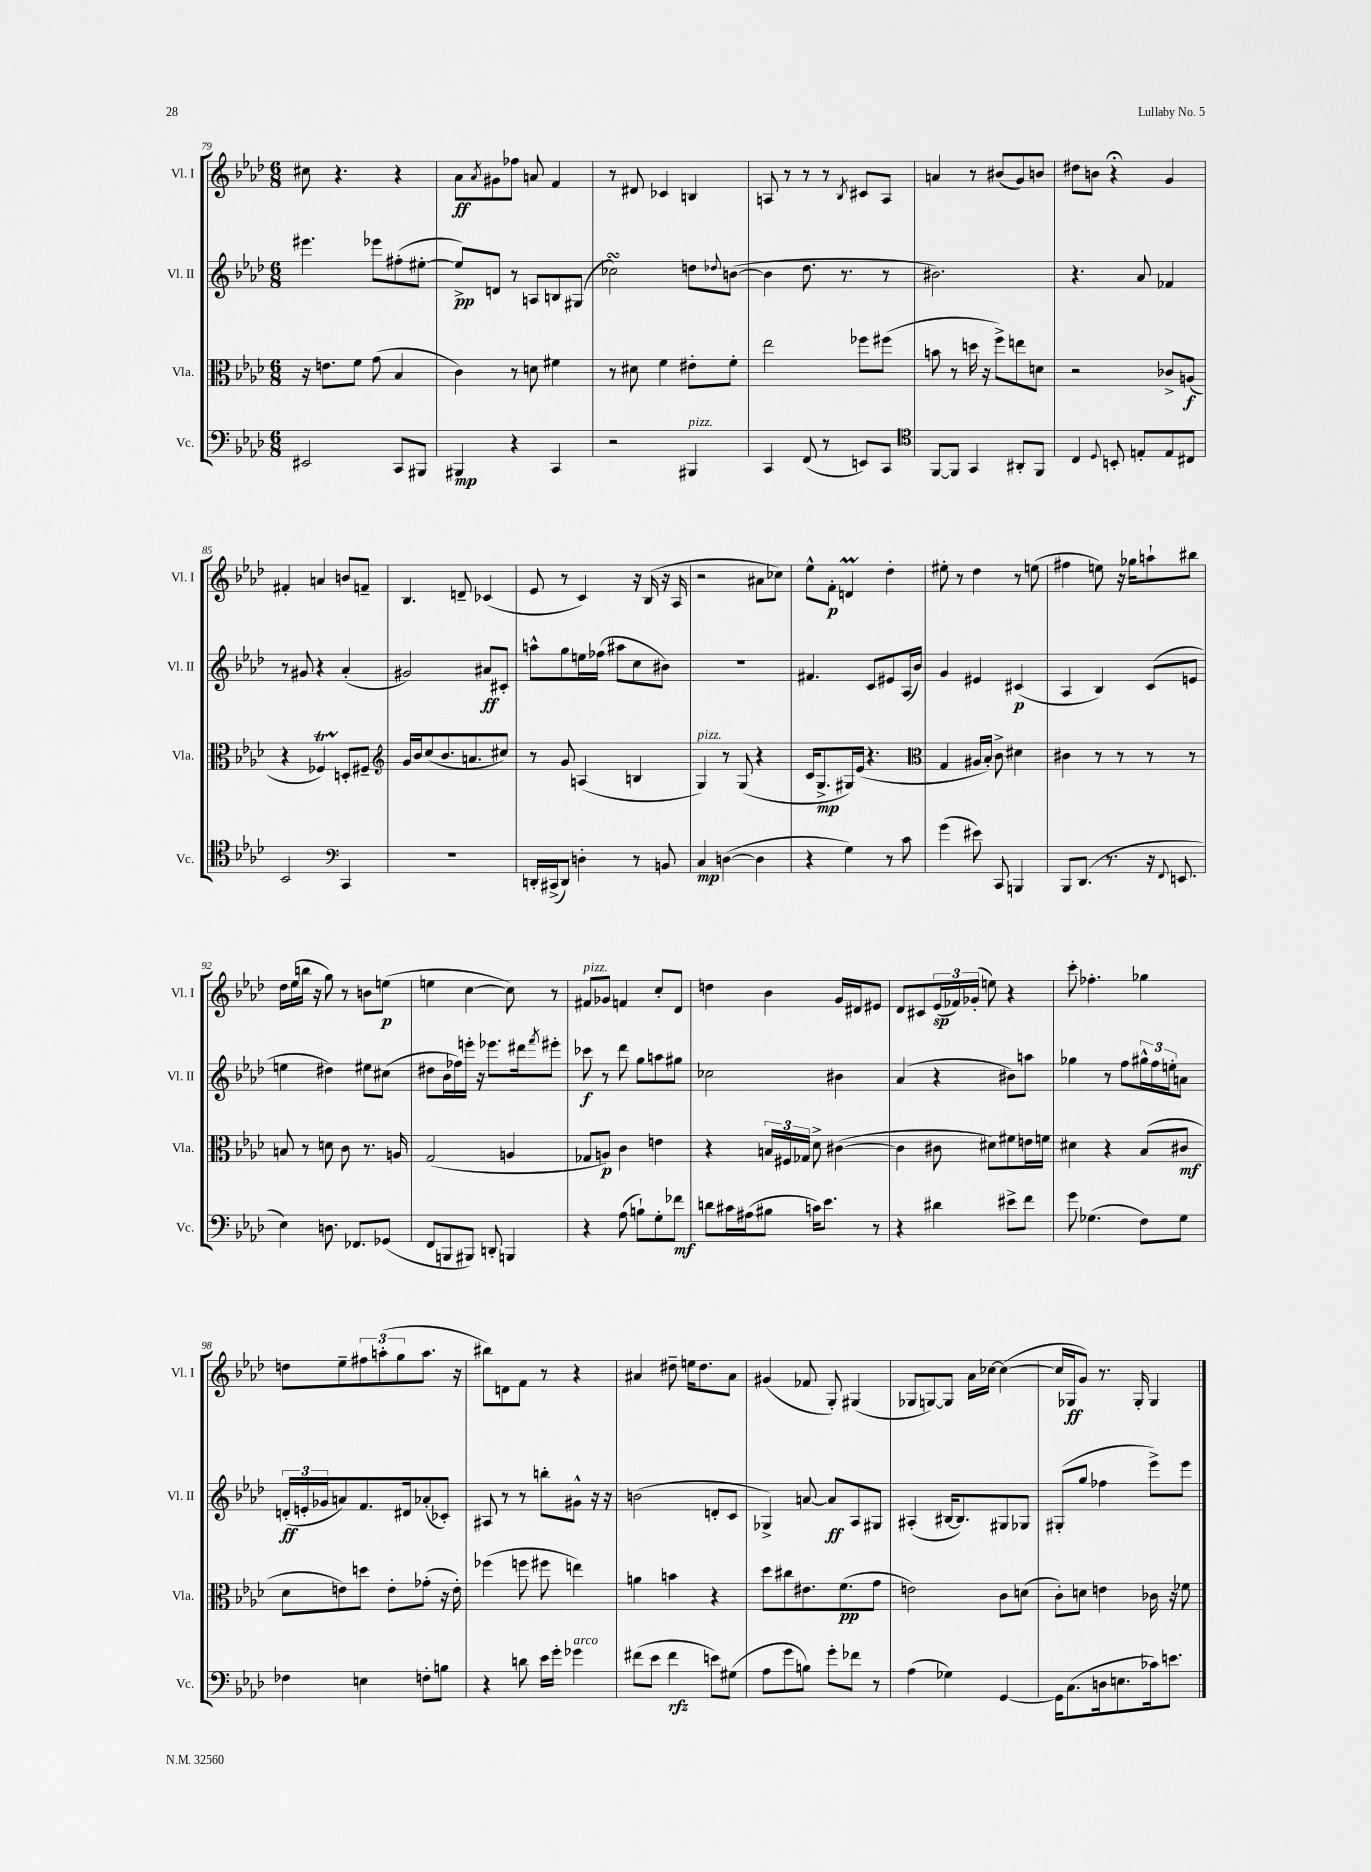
<<
\new StaffGroup <<
\new Staff = "s0" \with { instrumentName = "Vl. I" shortInstrumentName = "Vl. I" } {
    \clef treble \key aes \major \numericTimeSignature \time 6/8
    cis''8 r4. r4 |
    aes'8\ff \acciaccatura { aes'8 } gis'8 fes''8 a'8 f'4 |
    r8 dis'8 ces'4 b4 |
    a8 r8 r8 r8 \acciaccatura { bes8 } cis'8 a8 |
    a'4 r8 bis'8( g'8) b'8 |
    dis''8 b'8 r4\fermata g'4 |
    fis'4-. a'4 b'8 f'8-- |
    bes4. d'8-- ces'4( |
    ees'8 r8 c'4) r16 bes16( r16 aes16 |
    r2 ais'8 ces''8) |
    ees''8-^ f'8-.\p d'4\prall des''4-. |
    eis''8-. r8 des''4 r8 e''8( |
    fis''4 e''8) r16 ges''16 a''8-! bis''8 |
    des''16 ees''16( b''16 r16 g''8) r8 b'8 e''8\p( |
    e''4 c''4~ c''8) r8 |
    fis'8^\markup { \italic "pizz." } ges'8 f'4 c''8-. des'8 |
    d''4 bes'4 g'16 dis'16 eis'8 |
    des'8 cis'8 \tuplet 3/2 { ees'16\sp( fes'16) ges'16-.( } e''8) r4 |
    c'''8-. fes''4.-. ges''4 |
    d''8 ees''8-- \tuplet 3/2 { fis''8 a''8-.( g''8 } a''8. r16 |
    bis''8) d'8 f'8 r8 r4 |
    ais'4 dis''8-- e''16 dis''8. ais'8 |
    gis'4( fes'8 g8-.) gis4( |
    ges8 g8~) g8 aes'16 ces''16~ ces''4~( |
    ces''16 ges16\ff g'8) r8. ges16-. ges4 \bar "|." |
}
\new Staff = "s1" \with { instrumentName = "Vl. II" shortInstrumentName = "Vl. II" } {
    \clef treble \key aes \major \numericTimeSignature \time 6/8
    eis'''4. ees'''8 fis''8-.( eis''8~-. |
    eis''8->\pp) d'8 r8 a8 b8 gis8( |
    ces''2\turn) d''8 \appoggiatura { des''8 } b'8~( |
    b'4 des''8. r8. r8 |
    bis'2.) |
    r4. aes'8 fes'4 |
    r8 gis'8 r4 aes'4-.( |
    gis'2) ais'8\ff cis'8-. |
    a''8-^ g''8 e''16 fes''16( ais''8 c''8 bis'8) |
    R2. |
    fis'4. c'8 eis'8 aes16( bes'16) |
    g'4 eis'4 cis'4\p( |
    aes4 bes4) c'8( e'8 |
    e''4 dis''4) eis''8 cis''8( |
    dis''8 bes'16 fes''16) e'''16-. r16 ees'''8. dis'''16 \acciaccatura { f'''8 } eis'''8-. |
    ces'''8\f r8 des'''8 g''8 a''8 gis''8 |
    ces''2 bis'4 |
    aes'4( r4 bis'8) a''8 |
    ges''4 r8 f''8 \tuplet 3/2 { gis''16-^ f''16 e''16-. } a'8 |
    \tuplet 3/2 { d'16-.\ff( e'16-. ges'16 } a'8) f'8. dis'16 aes'8-.( ces'8-.) |
    ais8 r8 r8 b''8-. gis'8-^ r16 r16 |
    b'2( d'8-. c'8 |
    ges4->) a'8~ a'8\ff aes8 gis8 |
    ais4-.( bis16~ bis8.) gis8 ges8 |
    gis8-.( g''8 fes''4 ees'''8->) ees'''8 \bar "|." |
}
\new Staff = "s2" \with { instrumentName = "Vla." shortInstrumentName = "Vla." } {
    \clef alto \key aes \major \numericTimeSignature \time 6/8
    r16 e'8. f'8 g'8( bes4 |
    c'4) r8 d'8 fis'4 |
    r8 dis'8 f'4 eis'8-. f'8-. |
    ees''2 fes''8 fis''8( |
    b'8 r8 d''16 r16 f''8->) e''8 d'8 |
    r2 ces'8-> a8\f( |
    r4 fes4\startTrillSpan) d8-.\stopTrillSpan fis8-- |
    \clef treble g'16 bes'16 c''8( bes'8. a'8. cis''8) |
    r8 g'8 a4( b4 |
    g4^\markup { \italic "pizz." }) r8 g8( r4 |
    c'16 g8.->\mp gis16) ees'16( r4. |
    \clef alto g4 ais16 bes16-.) c'8-> dis'4 |
    cis'4 r8 r8 r8 r8 |
    b8 r8 d'8 c'8 r8. a16 |
    g2( a4 |
    ges8 a8\p) c'4 e'4 |
    r4 \tuplet 3/2 { b16 fis16 ges16 } des'8-> cis'4~( |
    cis'4 cis'8 dis'8) fis'8 e'16 f'16 |
    dis'4 r4 bes8( cis'8\mf |
    des'8 e'8) d''8 e'8-. ges'8-.( r16 e'16-.) |
    fes''4( f''8 fis''8 e''4) |
    a'4 b'4 r4 |
    des''8 cis''8 eis'8. f'8.\pp( g'8 |
    e'2) c'8 d'8( |
    c'8-.) d'8 e'4 ces'16 r16 fes'8 \bar "|." |
}
\new Staff = "s3" \with { instrumentName = "Vc." shortInstrumentName = "Vc." } {
    \clef bass \key aes \major \numericTimeSignature \time 6/8
    eis,2 c,8 bis,,8 |
    bis,,4\mp r4 c,4 |
    r2 bis,,4^\markup { \italic "pizz." } |
    c,4 f,8( r8 e,8) c,8 |
    \clef tenor f,8~ f,8 g,4 ais,8-. f,8 |
    c4 \appoggiatura { des8 } b,8-. e8-. e8 cis8 |
    bes,2 \clef bass c,4 |
    r2. |
    d,16-. cis,16->( d,8) d4-. r8 b,8 |
    c4\mp d4~( d4 |
    r4 g4) r8 c'8 |
    g'4( eis'8) c,8 b,,4 |
    bes,,8 des,8.( r8. r16 \appoggiatura { f,8 } e,8. |
    ees4) d8. fes,8. ges,8( |
    f,8 b,,8 bis,,8) d,8-. b,,4 |
    r4 aes8( b8-!) g8-. fes'8\mf |
    d'8 cis'16 ais16( bis8 c'16) ees'8. r8 |
    r4 dis'4 eis'8-> f'8 |
    g'8 ges4.( f8) ges8 |
    fes4 e4 f8-. b8 |
    r4 d'8 ees'16 g'16-. ges'4^\markup { \italic "arco" } |
    fis'8( ees'8 fis'4\rfz e'8) gis8( |
    aes8 g'8 b8) g'8-. fes'8 r8 |
    aes4( ges4) g,4~ |
    g,16 c8.( d16 e8. ces'16) e'8. \bar "|." |
}
>>
>>
\layout { \context { \Score currentBarNumber = #79 } }
